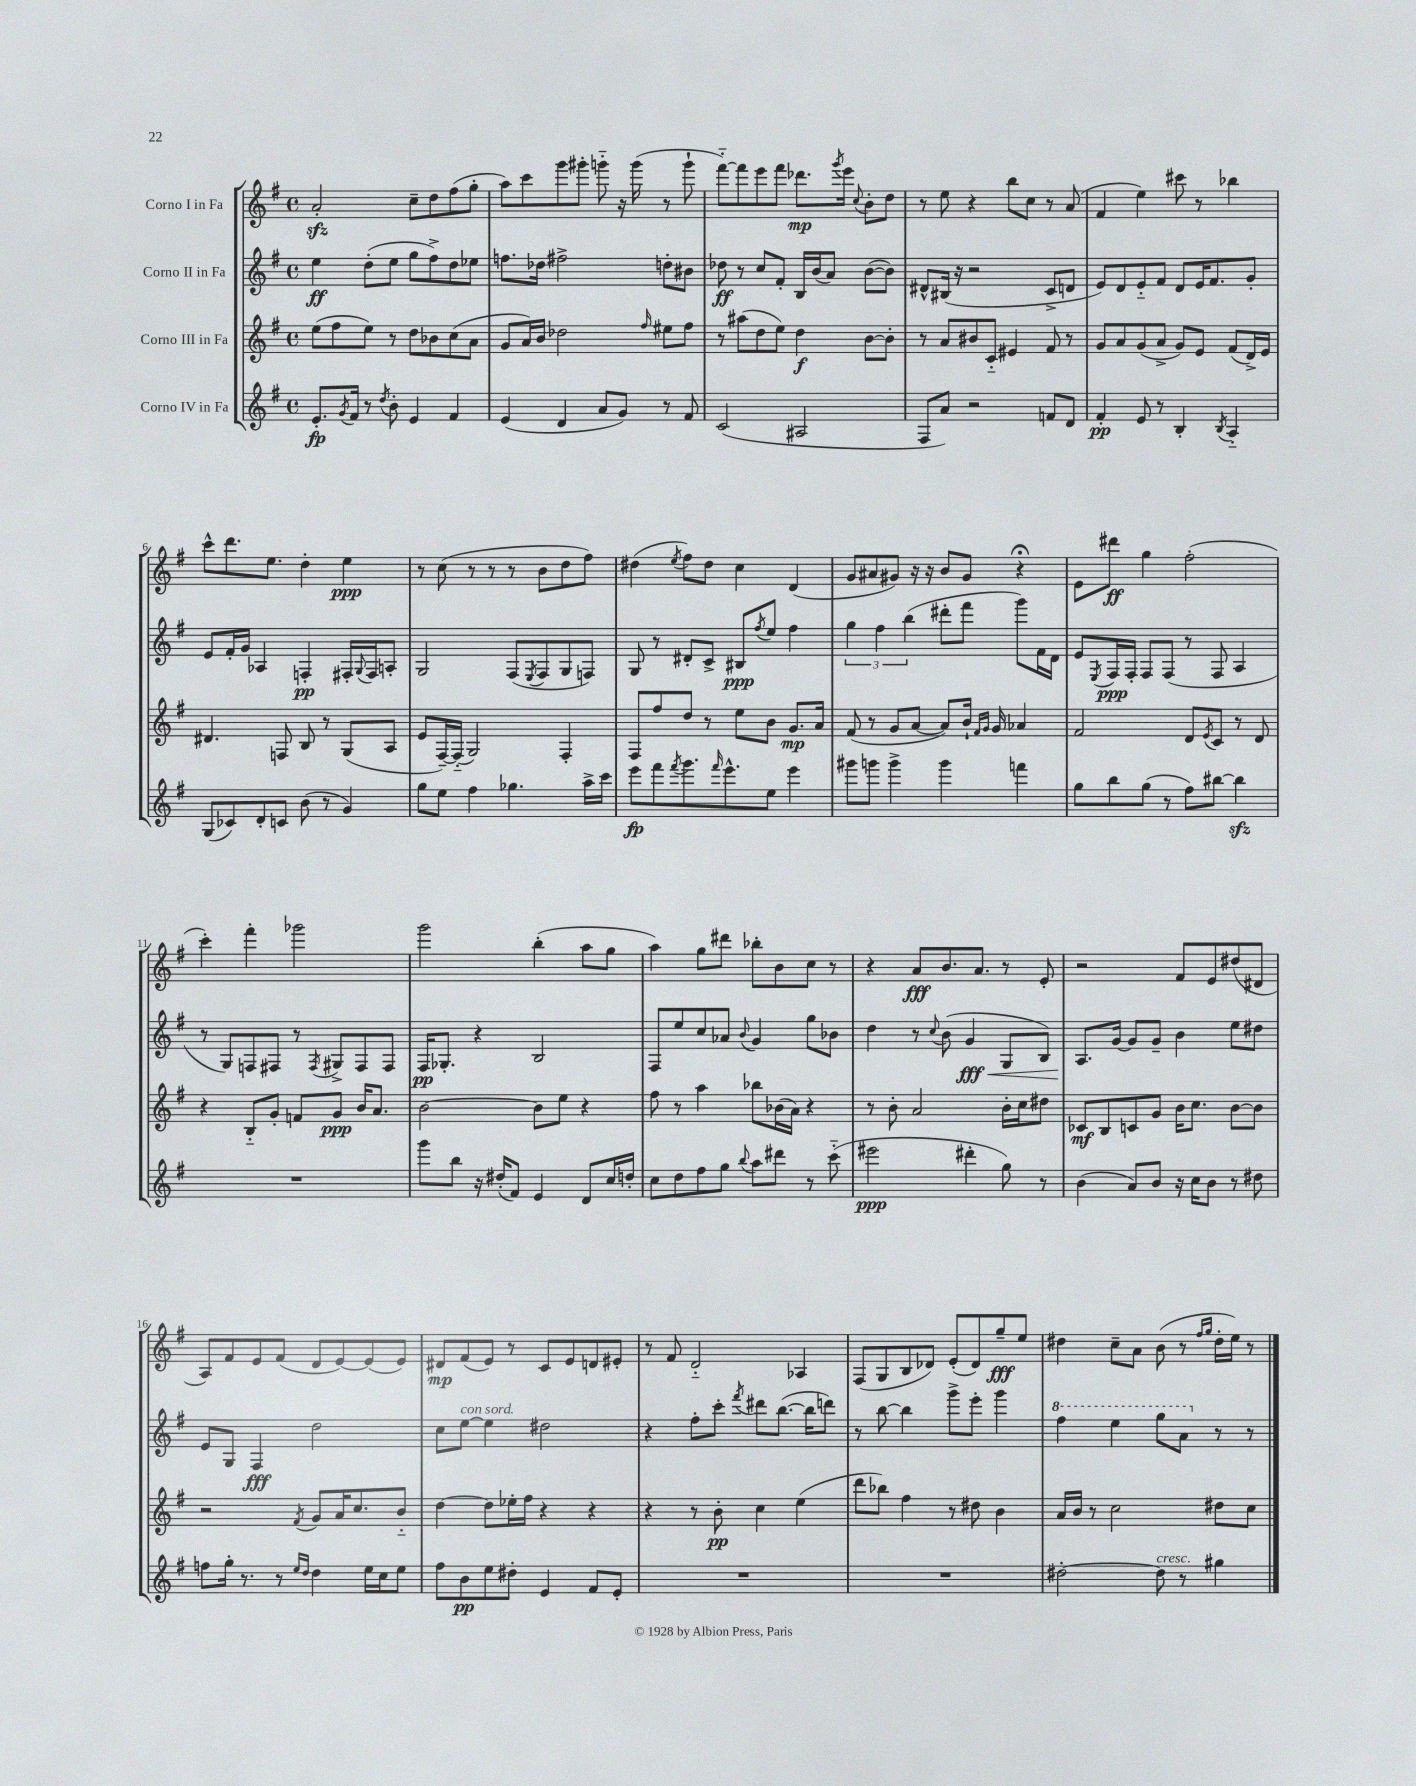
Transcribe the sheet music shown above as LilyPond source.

<<
\new StaffGroup <<
\new Staff = "s0" \with { instrumentName = "Corno I in Fa" } {
    \clef treble \key g \major \defaultTimeSignature \time 4/4
    a'2-.\sfz c''8-- d''8 fis''8( g''8-. |
    a''8) c'''8 g'''8 gis'''8-. g'''8-_ r16 g'''16( r8 g'''8-! |
    fis'''8~-_) fis'''8 e'''8 fis'''8 des'''8.\mp \acciaccatura { g'''8 } e'''16 \appoggiatura { c''8 } b'8-. d''8 |
    r8 e''8 r4 b''8 c''8 r8 a'8( |
    fis'4 e''4) cis'''8 r8 bes''4 |
    c'''8-^ d'''8. e''8. d''4-. e''4\ppp |
    r8 c''8( r8 r8 r8 b'8 d''8 fis''8) |
    dis''4( \acciaccatura { e''8 } fis''8) dis''8 c''4 d'4( |
    g'8 ais'8 gis'8) r16 r16 b'8 gis'8 r4\fermata |
    e'8 dis'''8\ff g''4 fis''2-.( |
    c'''4-.) fis'''4-. ges'''2 |
    g'''2 b''4-.( a''8 g''8 |
    a''4) g''8 dis'''8 bes''8-. b'8 c''8 r8 |
    r4 a'8\fff b'8. a'8. r8 e'8-. |
    r2 fis'8 e'8 dis''8( dis'8 |
    a8) fis'8 e'8 fis'8( d'8 e'8~) e'8( e'8) |
    dis'8\mp fis'8( e'8) r8 c'8 e'8 d'8 eis'8-. |
    r8 fis'8 d'2-_ aes4 |
    fis8( g8 b8 des'8) e'8-.( des'8) g''8--\fff e''8 |
    dis''4 c''8-- a'8 b'8( r8 \grace { fis''16 g''16 } dis''16-. e''16) r8 \bar "|." |
}
\new Staff = "s1" \with { instrumentName = "Corno II in Fa" } {
    \clef treble \key g \major \defaultTimeSignature \time 4/4
    e''4\ff d''8-.( e''8 g''8 fis''8->) d''8 ees''8 |
    f''8. des''16 fis''2-> d''8-. bis'8 |
    des''8\ff r8 c''8 fis'8-. b16 b'16( a'8) b'8~( b'8) |
    dis'8-^ bis16( r16 r2 c'8-> d'8 |
    e'8) d'8 e'8-_ fis'8 d'8 e'16 fis'8. g'8-. |
    e'8 fis'16-. g'16 aes4 f4-.\pp fis16-. \appoggiatura { g8 } fis16 a8-. |
    g2 fis8( \acciaccatura { e8 } fis8 g8 f8) |
    g8 r8 dis'8-. c'8-> bis8\ppp \acciaccatura { fis''8 } e''8 fis''4 |
    \tuplet 3/2 { g''4 fis''4 b''4( } dis'''8-. fis'''8 g'''8) fis'16 d'16 |
    e'8 \acciaccatura { e8 } fis16\ppp fis16-. fis8 fis8( r8 fis8 a4 |
    r8 g8) f8 fis8 r8 \acciaccatura { fis8 } gis8-> fis8 fis8 |
    fis16\pp ges8.-. r4 b2 |
    fis8 e''8 c''8 aes'8 \appoggiatura { b'8 } g'4 g''8 bes'8 |
    d''4 r8 \appoggiatura { c''8 } b'8( g'4\fff\< g8 b8) |
    a8.\! g'16~ g'8 g'8-- b'4 e''8 dis''8 |
    e'8 g8 fis4\fff d''2 |
    c''8 e''8~^\markup { \italic "con sord." } e''4 dis''2 |
    r4 fis''8-. c'''8-. \acciaccatura { fis'''8 } dis'''8 b''8.~( b''16 d'''8) |
    r8 b''8~ b''4 g'''8-> e'''8-. g'''4 |
    \ottava #1 fis'''4 e'''4 g'''8 a''8 \ottava #0 r8 r8 \bar "|." |
}
\new Staff = "s2" \with { instrumentName = "Corno III in Fa" } {
    \clef treble \key g \major \defaultTimeSignature \time 4/4
    e''8( fis''8 e''8) r8 d''8 bes'8 c''8( a'8 |
    g'8 a'16) b'16 des''2 \grace { fis''16 } eis''8 fis''8 |
    r8 ais''8( d''8 e''8) d''4\f b'8~ b'8-. |
    r8 a'8 bis'8 c'8-_ eis'4 fis'8 r8 |
    g'8 a'8 g'8( a'8-> g'8) e'8 fis'8( d'16->) e'16 |
    dis'4. f8 b8 r8 g8( a8 |
    e'8 fis16~--) fis16-_( g2) fis4-. |
    fis8 fis''8 d''8 r8 e''8 b'8 g'8.\mp a'16 |
    fis'8( r8 g'8 a'8~ a'8) b'16-! \grace { fis'16 g'16 } g'16 aes'4 |
    fis'2 d'8 \acciaccatura { e'8 } c'8 r8 d'8 |
    r4 b8-_ g'8-. f'8 g'8\ppp b'16 a'8. |
    b'2~ b'8 e''8 r4 |
    fis''8 r8 a''4 bes''8 bes'16( a'16) r4 |
    r8 b'8-. a'2 b'16-. c''16 dis''8 |
    ces'8\mf b8 c'8 g'8 b'16 c''8. b'8~ b'8 |
    r2 \acciaccatura { fis'8 } g'8 a'16 c''8. b'8-_ |
    d''4~ d''8 ees''16-. fis''16 r4 r4 |
    r4 r8 b'8-.\pp c''4 e''4( |
    d'''8 bes''8) fis''4 r8 dis''8 b'4 |
    a'16 b'16 r8 c''2 dis''8 c''8 \bar "|." |
}
\new Staff = "s3" \with { instrumentName = "Corno IV in Fa" } {
    \clef treble \key g \major \defaultTimeSignature \time 4/4
    e'8.-.\fp \acciaccatura { g'8 } fis'16 r8 \acciaccatura { d''8 } b'8-. e'4 fis'4 |
    e'4( d'4 a'8 g'8) r8 fis'8 |
    c'2( ais2 |
    fis8 a'8) r2 f'8 d'8 |
    fis'4-.\pp e'8 r8 b4-. \acciaccatura { b8 } a4-_ |
    g8( ces'8) d'8-. c'8 b'8( r8 g'4) |
    g''8 e''8 fis''4 ges''4. a''16-> c'''16 |
    e'''8\fp fis'''8 \acciaccatura { fis'''8 } g'''8. \grace { fis'''16 } e'''8.-^ e''8 e'''4 |
    gis'''8 g'''8 g'''4-> g'''4 f'''4 |
    g''8 b''8 g''8( r8 fis''8) bis''8~ bis''4\sfz |
    R1 |
    g'''8 b''8 r16 dis''16-.( fis'8) e'4 d'8 c''16 d''16-. |
    c''8 d''8 fis''8 g''8 \appoggiatura { b''8 } a''8 dis'''8 r8 c'''8-_( |
    eis'''2\ppp dis'''4-. g''8) r8 |
    b'4( a'8) b'8 r16 c''16 b'8 r8 dis''8 |
    f''8 g''16-. r8. r8 \grace { e''16 d''16 } d''4 e''16 c''16 e''8 |
    fis''8 b'8\pp e''8 dis''8-. e'4 fis'8 e'8-. |
    R1 |
    R1 |
    dis''2~-. dis''8^\markup { \italic "cresc." } r8 gis''4 \bar "|." |
}
>>
>>
